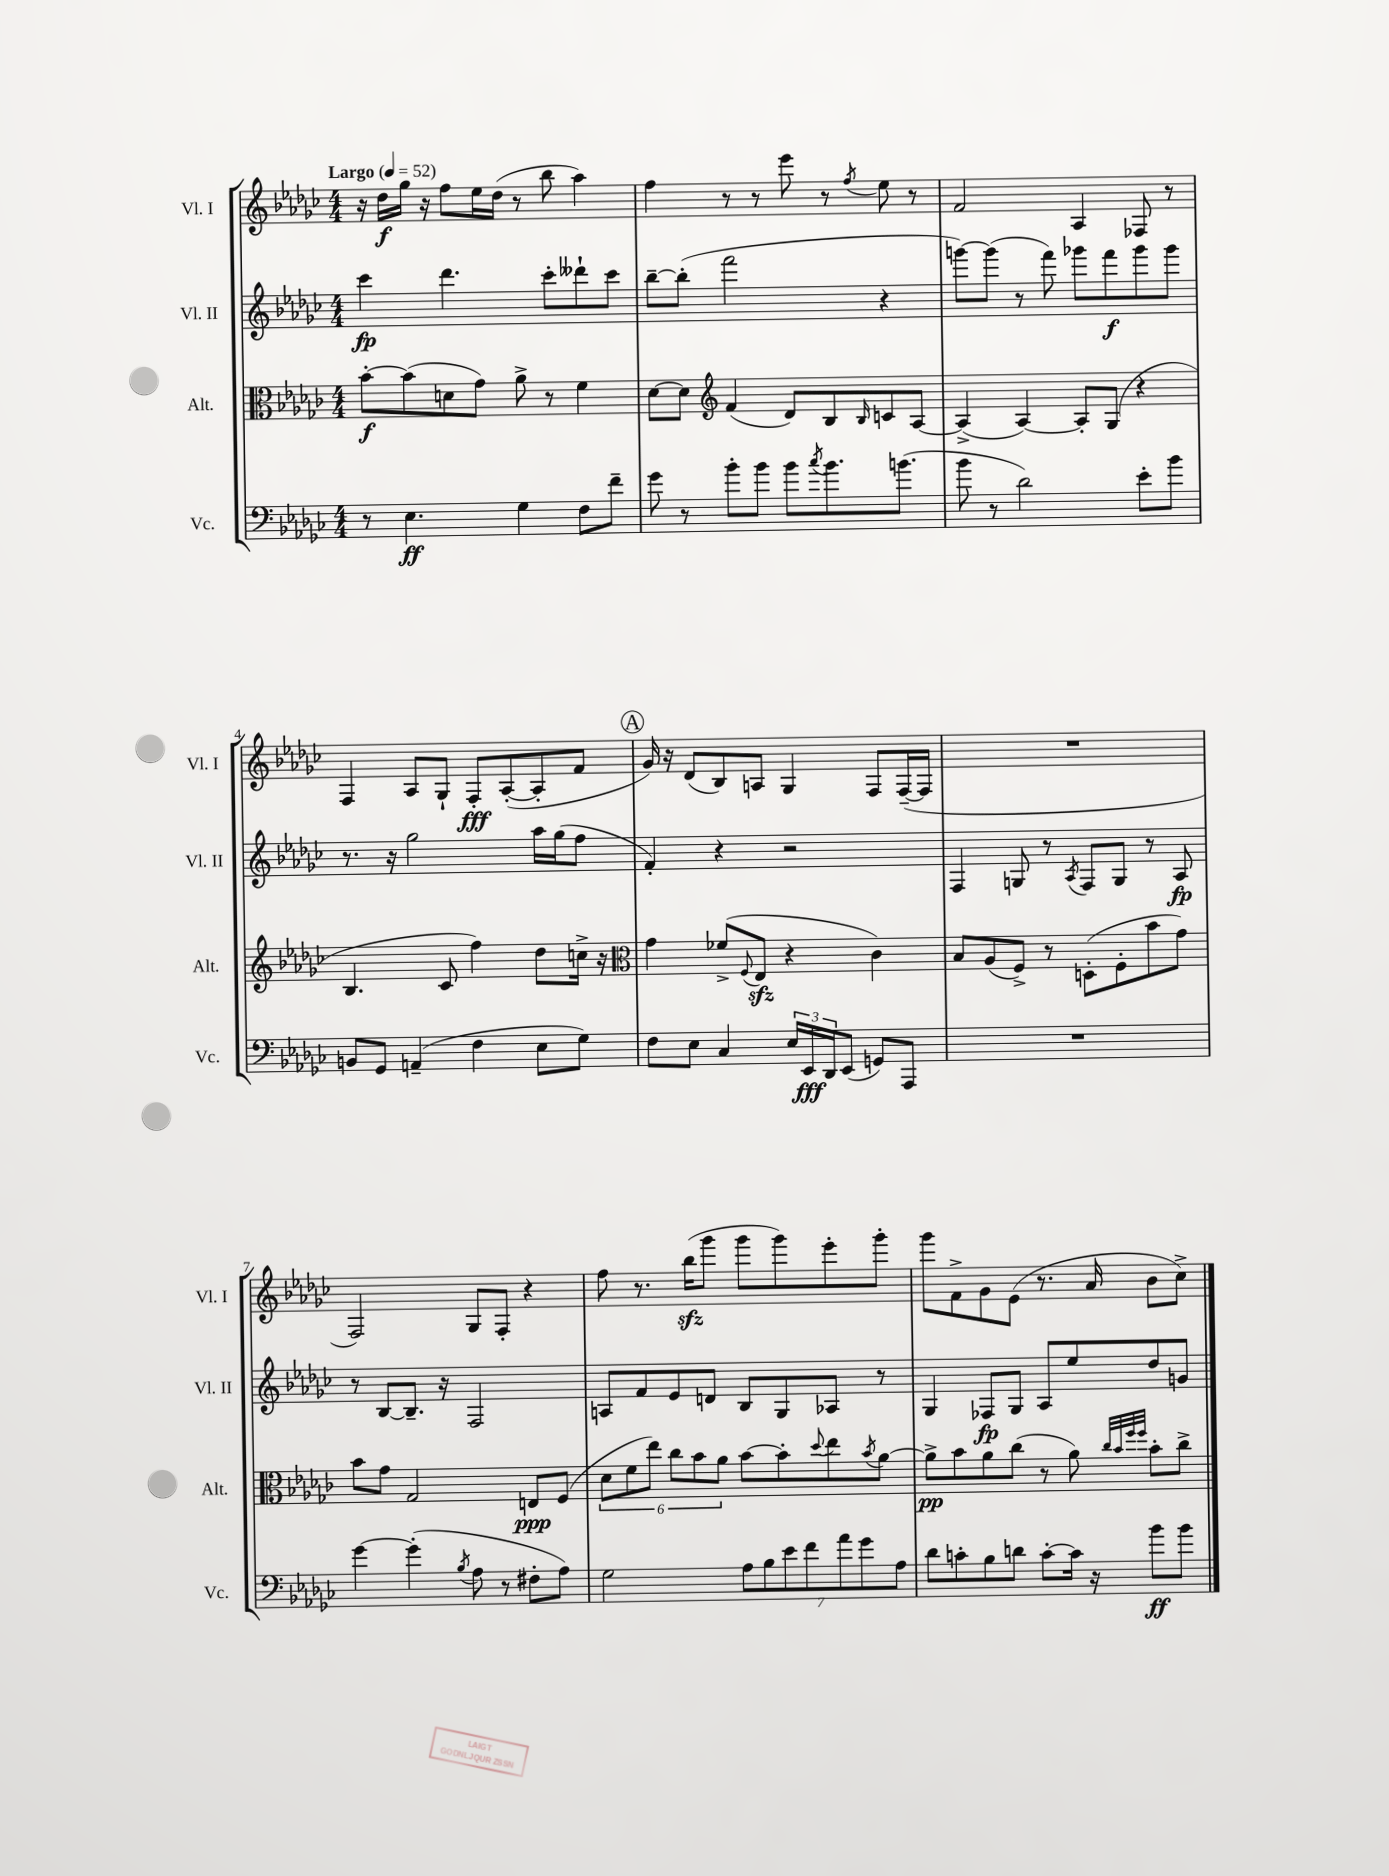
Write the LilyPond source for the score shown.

<<
\new StaffGroup <<
\new Staff = "s0" \with { instrumentName = "Vl. I" shortInstrumentName = "Vl. I" } {
    \clef treble \key ges \major \numericTimeSignature \time 4/4 \tempo "Largo" 4 = 52
    r16 des''16\f ges''16 r16 f''8 ees''16 des''16( r8 bes''8 aes''4) |
    f''4 r8 r8 ees'''8 r8 \acciaccatura { f''8 } ees''8 r8 |
    f'2 aes4 fes8 r8 |
    f4 aes8 ges8-! f8-.\fff aes8~-.( aes8-. f'8 |
    \mark \markup { \circle "A" } ges'16) r16 des'8( bes8) a8 ges4 f8 f16~--( f16 |
    R1 |
    f2) ges8 f8-. r4 |
    f''8 r8. bes''16\sfz( ges'''8 ges'''8 ges'''8) ees'''8-. ges'''8-. |
    ges'''8 f'8-> ges'8 ees'8( r8. aes'16 bes'8 ces''8->) \bar "|." |
}
\new Staff = "s1" \with { instrumentName = "Vl. II" shortInstrumentName = "Vl. II" } {
    \clef treble \key ges \major \numericTimeSignature \time 4/4
    ces'''4\fp des'''4. ces'''8-. deses'''8-! ces'''8 |
    bes''8~-- bes''8-.( f'''2 r4 |
    g'''8~) g'''8( r8 f'''8) ges'''8 f'''8\f ges'''8 ges'''8 |
    r8. r16 ges''2 aes''16 ges''16( f''8 |
    \mark \markup { \circle "A" } f'4-.) r4 r2 |
    f4 g8 r8 \acciaccatura { aes8 } f8 g8 r8 aes8\fp |
    r8 bes8~ bes8.-- r16 f2 |
    a8 f'8 ees'8 d'8 bes8 ges8 aes8 r8 |
    ges4 fes8\fp ges8 aes8 ees''8 des''8 g'8 \bar "|." |
}
\new Staff = "s2" \with { instrumentName = "Alt." shortInstrumentName = "Alt." } {
    \clef alto \key ges \major \numericTimeSignature \time 4/4
    bes'8~-.\f bes'8( d'8 ges'8) aes'8-> r8 f'4 |
    des'8~ des'8 \clef treble f'4( des'8) bes8 \grace { bes16 } c'8 aes8~ |
    aes4->( aes4~) aes8-. ges8( r4 |
    bes4. ces'8 f''4) des''8 c''16-> r16 |
    \mark \markup { \circle "A" } \clef alto ges'4 fes'8->( \appoggiatura { f8 } ees8\sfz r4 ces'4) |
    bes8 aes8( f8->) r8 d8-.( f8-. bes'8 ges'8) |
    bes'8 ges'8 ges2 e8\ppp f8( |
    \tuplet 6/4 { des'8 f'8 ees''8) ces''8 bes'8 aes'8 } bes'8~ bes'8-. \appoggiatura { des''8 } ees''8 \acciaccatura { bes'8 } aes'8~ |
    aes'8->\pp bes'8 aes'8 ces''8( r8 aes'8) \grace { ces''32 bes'32 f''32 f''32 } bes'8-. ces''8-> \bar "|." |
}
\new Staff = "s3" \with { instrumentName = "Vc." shortInstrumentName = "Vc." } {
    \clef bass \key ges \major \numericTimeSignature \time 4/4
    r8 ees4.\ff ges4 f8 f'8-- |
    ges'8 r8 bes'8-. bes'8 bes'8 \acciaccatura { ces''8 } bes'8. b'8.( |
    bes'8 r8 des'2) ees'8-. bes'8 |
    b,8 ges,8 a,4--( f4 ees8 ges8) |
    \mark \markup { \circle "A" } f8 ees8 ces4 \tuplet 3/2 { ees16 ees,16\fff des,16 } ees,8( g,8) aes,,8 |
    R1 |
    ges'4~ ges'4-.( \acciaccatura { bes8 } aes8 r8 fis8-. aes8) |
    ges2 \tuplet 7/4 { aes8 bes8 ees'8 f'8 aes'8 ges'8 aes8 } |
    des'8 c'8-. bes8 d'8 c'8~-. c'16 r16 bes'8\ff bes'8 \bar "|." |
}
>>
>>
